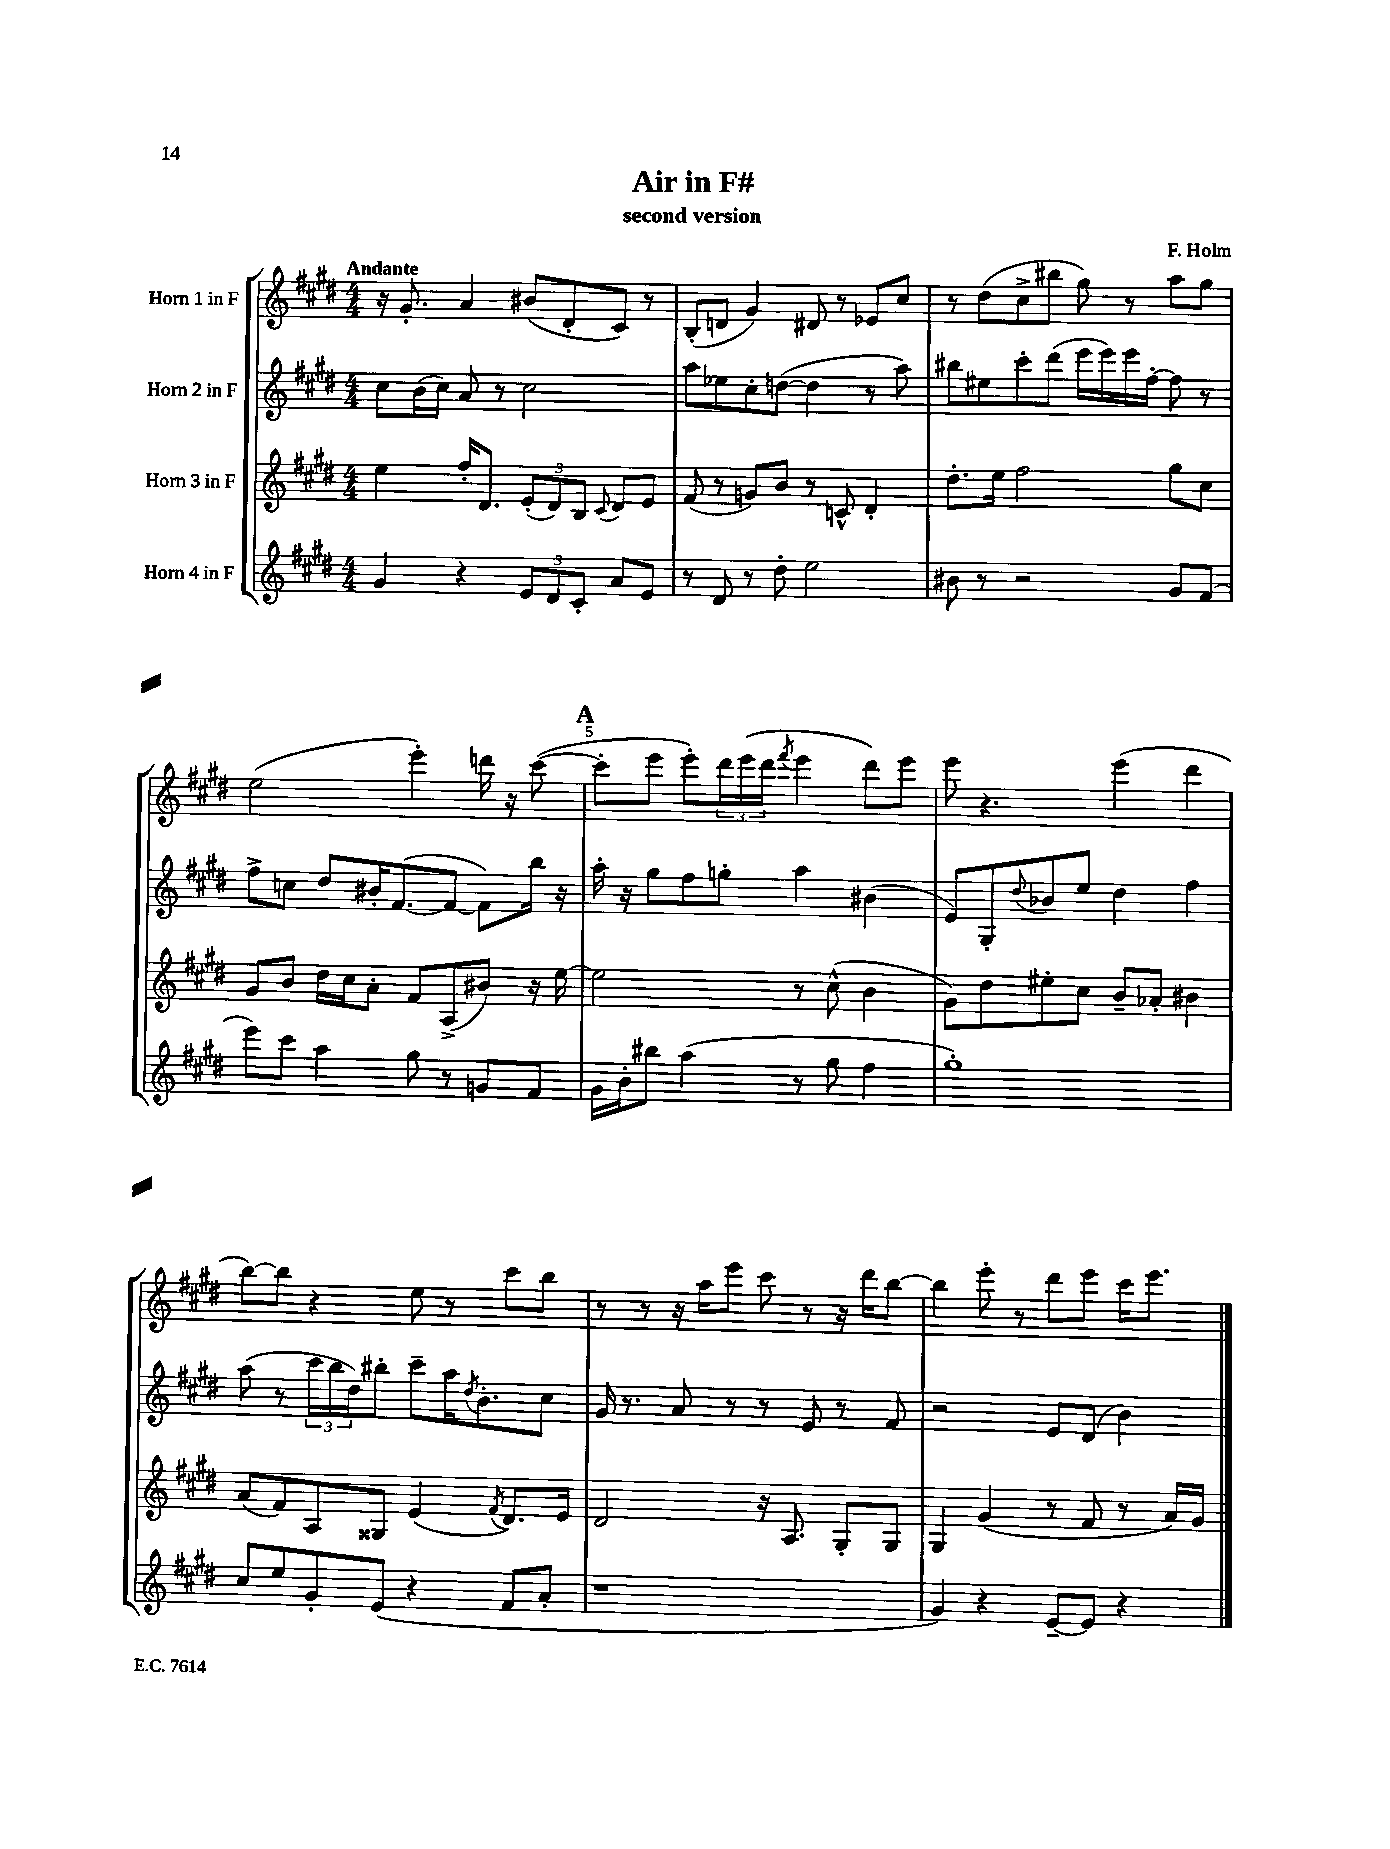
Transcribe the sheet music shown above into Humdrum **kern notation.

**kern	**kern	**kern	**kern
*staff4	*staff3	*staff2	*staff1
*clefG2	*clefG2	*clefG2	*clefG2
*k[f#c#g#d#]	*k[f#c#g#d#]	*k[f#c#g#d#]	*k[f#c#g#d#]
*M4/4	*M4/4	*M4/4	*M4/4
4g#/	4ee\	8cc#\L	16r
.	.	.	8.g#'/
.	.	(16b\L	.
.	.	16cc#\JJ)	.
4r	16ff#'/LK	8a/	4a/
.	8.d#/J	.	.
.	.	8r	.
12e/L	(12e'/L	2cc#\	(8b#/L
12d#/	12d#/)	.	.
.	.	.	8d#'/
12c#'/J	12B/J	.	.
.	8qqc#/	.	.
8a/L	8d#/L	.	8c#/J)
8e/J	8e/J	.	8r
=	=	=	=
8r	(8f#/	8aa\L	(8B'/L
8d#/	8r	8ee-\	8d/J
8r	8g/L)	8cc#'\	4g#/)
8dd#'\	8b/J	([8dd\J	.
2ee\	8r	4dd\]	8d#/
.	8c^^/	.	8r
.	4d#'/	8r	8e-/L
.	.	8aa\)	8cc#/J
=	=	=	=
8b#\	8.dd#'\L	8bb#\L	8r
8r	.	8ee#\	(8dd#\L
.	16ee\Jk	.	.
2r	2ff#\	8ccc#'\	8cc#^\
.	.	(8ddd#\J	8bb#\J
.	.	16eee\LL	8gg#\)
.	.	16eee\)	.
.	.	16eee\	8r
.	.	[16ff#'\JJ	.
8g#/L	8gg#\L	8ff#\]	8aa\L
(8f#/J	8cc#\J	8r	8gg#\J
=	=	=	=
8eee\L)	8g#/L	8ff#^\L	(2ee\
8ccc#\J	8b/J	8cc\J	.
4aa\	16dd#\LL	8dd#/L	.
.	16cc#\J	.	.
.	8a'\J	16b#'/K	.
.	.	([8.f#/	.
8gg#\	8f#/L	.	4eee'\)
8r	(8A^/	8f#/_J	.
8g/L	8b#/J)	8f#\]L)	16ddd\
.	.	.	16r
8f#/J	16r	16bb\Jk	([8ccc#\
.	[16ee\	16r	.
=	=	=	=
16g#\LL	2ee\]	16aa'\	8ccc#'\]L
16b'\J	.	16r	.
8bb#\J	.	8gg#\L	8eee\J
(4aa\	.	8ff#\	8eee'\L)
.	.	8gg'\J	24ddd#\L
.	.	.	(24eee\
.	.	.	24ddd#\JJ
.	.	.	8qfff#/
8r	8r	4aa\	4eee\
8gg#\	(8cc#^^\	.	.
4ff#\	4b\	(4b#\	8ddd#\L)
.	.	.	8eee\J
=	=	=	=
1gg#')	8g#\L)	8e/L)	8eee\
.	8dd#\	8G#'/	4.r
.	.	8qqdd#/	.
.	8ee#'\	8b-/	.
.	8cc#\J	8ee/J	.
.	8b~/L	4dd#\	(4eee\
.	8a-'/J	.	.
.	4b#\	4ff#\	4ddd#\
=	=	=	=
8cc#/L	(8a/L	(8aa\	[8bb\L)
8ee/	8f#/)	8r	8bb\]J
8g#'/	8A/	24ccc#\LL	4r
.	.	24bb\	.
.	.	24dd#\J)	.
(8e/J	8G##/J	8bb#'\J	.
4r	(4e/	8ccc#~\L	8ee\
.	.	16aa\K	8r
.	.	8qdd#/	.
.	.	8.b'\	.
.	8qf#/	.	.
8f#/L	8.d#/L)	.	8ccc#\L
8a'/J	.	8cc#\J	8bb\J
.	16e/Jk	.	.
=	=	=	=
1r	2d#/	16g#/	8r
.	.	8.r	.
.	.	.	8r
.	.	8a/	16r
.	.	.	16aa\LK
.	.	8r	8eee\J
.	16r	8r	8ccc#\
.	8.A/	.	.
.	.	8e/	8r
.	8G#'/L	8r	16r
.	.	.	16ddd#\LK
.	8G#/J	8f#/	[8bb\J
=	=	=	=
4g#/)	4G#/	2r	4bb\]
4r	(4g#/	.	8eee'\
.	.	.	8r
[8e~/L	8r	8e/L	8ddd#\L
8e/]J	8f#/	(8d#/J	8eee\J
4r	8r	4b\)	16ccc#\LK
.	.	.	8.eee\J
.	16a/LL)	.	.
.	16g#/JJ	.	.
==	==	==	==
*-	*-	*-	*-
